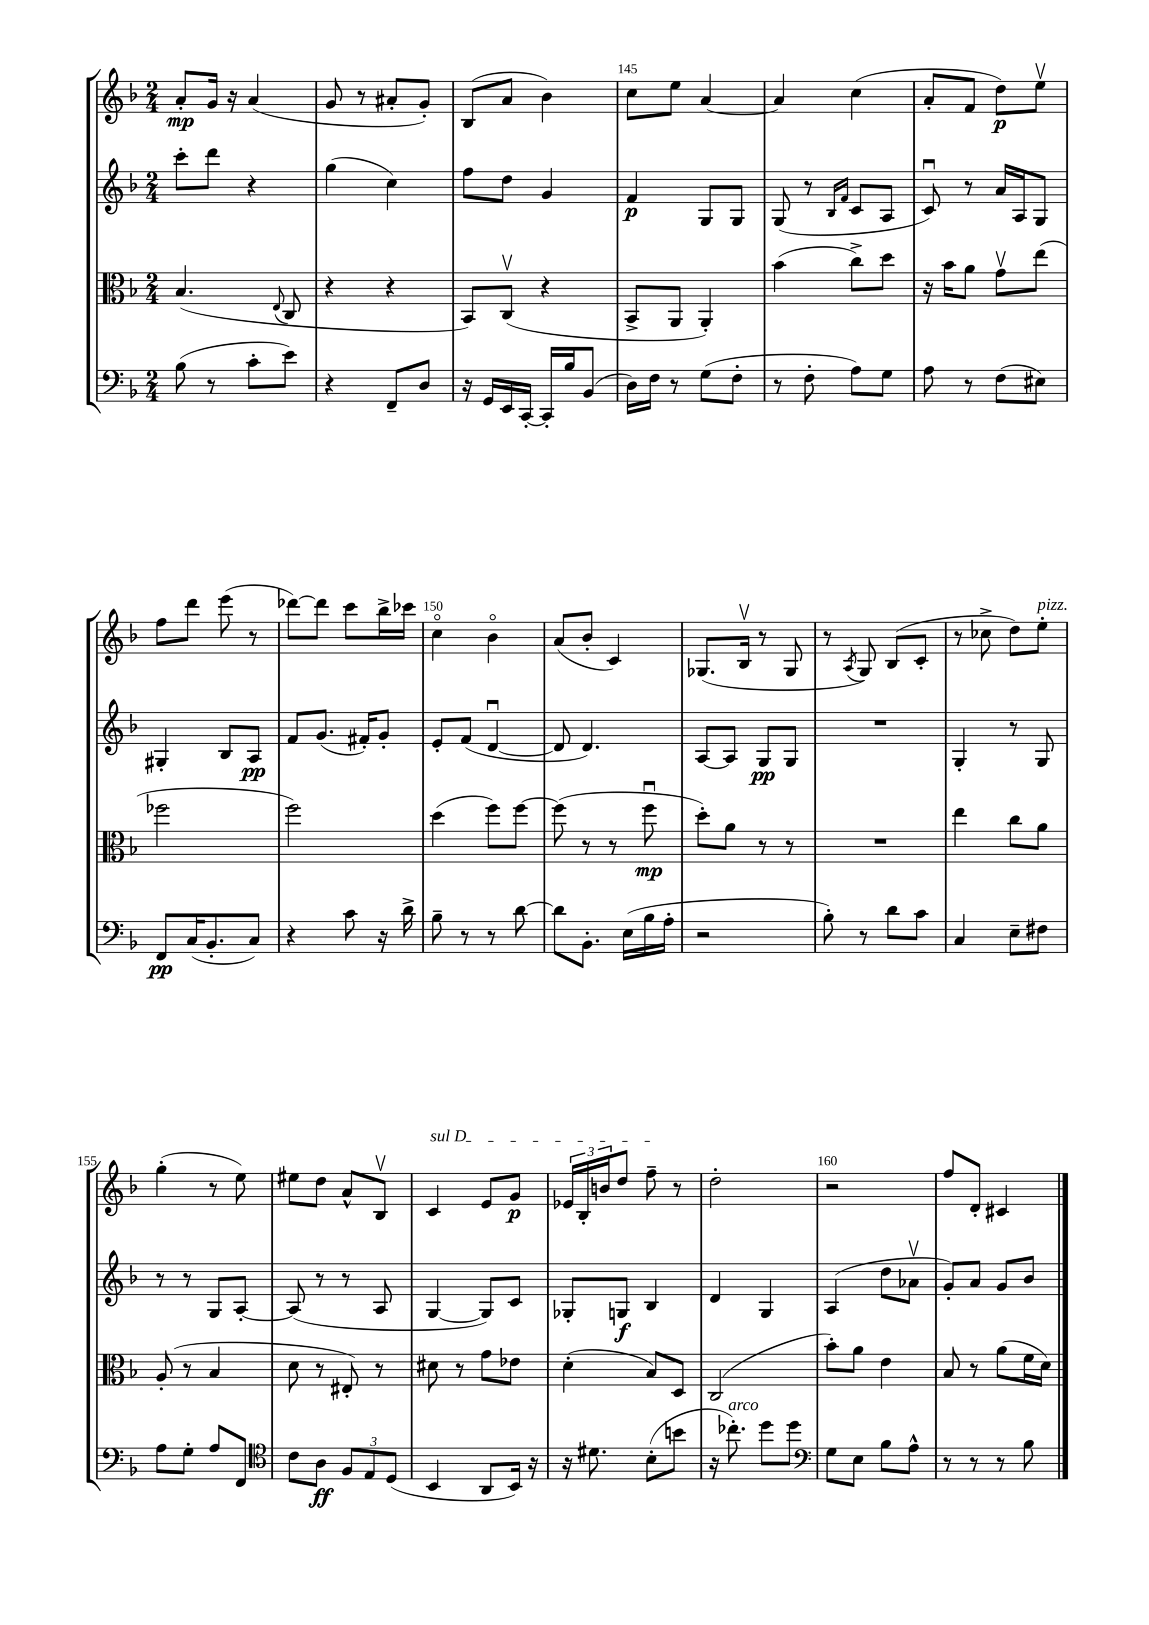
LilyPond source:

<<
\new StaffGroup <<
\new Staff = "s0" {
    \clef treble \key f \major \numericTimeSignature \time 2/4
    a'8-.\mp g'16 r16 a'4( |
    g'8 r8 ais'8-. g'8-.) |
    bes8( a'8 bes'4) |
    c''8 e''8 a'4~ |
    a'4 c''4( |
    a'8-. f'8 d''8\p) e''8\upbow |
    f''8 d'''8 e'''8( r8 |
    des'''8~) des'''8 c'''8 bes''16-> ces'''16 |
    c''4\flageolet bes'4\flageolet |
    a'8( bes'8-. c'4) |
    ges8.( bes16\upbow r8 ges8 |
    r8 \acciaccatura { a8 } g8) bes8( c'8-. |
    r8 ces''8-> d''8) e''8-.^\markup { \italic "pizz." } |
    g''4-.( r8 e''8) |
    eis''8 d''8 a'8-^ bes8\upbow |
    \once \override TextSpanner.bound-details.left.text = \markup { \italic "sul D" } c'4\startTextSpan e'8 g'8\p |
    \tuplet 3/2 { ees'16 bes16-. b'16 } d''8 f''8--\stopTextSpan r8 |
    d''2-. |
    r2 |
    f''8 d'8-. cis'4 \bar "|." |
}
\new Staff = "s1" {
    \clef treble \key f \major \numericTimeSignature \time 2/4
    c'''8-. d'''8 r4 |
    g''4( c''4) |
    f''8 d''8 g'4 |
    f'4\p g8 g8 |
    g8( r8 \grace { bes16 f'16 } c'8 a8 |
    c'8\downbow) r8 a'16 a16 g8 |
    gis4-. bes8 a8\pp |
    f'8 g'8.( fis'16-.) g'8-. |
    e'8-. f'8( d'4~\downbow |
    d'8 d'4.) |
    a8~ a8 g8\pp g8 |
    R2 |
    g4-. r8 g8 |
    r8 r8 g8 a8~-. |
    a8( r8 r8 a8 |
    g4~ g8) c'8 |
    ges8-. g8\f bes4 |
    d'4 g4 |
    a4( d''8 aes'8\upbow |
    g'8-.) a'8 g'8 bes'8 \bar "|." |
}
\new Staff = "s2" {
    \clef alto \key f \major \numericTimeSignature \time 2/4
    bes4.( \appoggiatura { e8 } c8 |
    r4 r4 |
    bes,8) c8\upbow( r4 |
    bes,8-> a,8 a,4-.) |
    bes'4( c''8->) d''8 |
    r16 bes'16 a'8 g'8\upbow e''8( |
    fes''2 |
    f''2) |
    d''4( f''8) f''8~ |
    f''8( r8 r8 f''8\downbow\mp |
    d''8-.) a'8 r8 r8 |
    R2 |
    e''4 c''8 a'8 |
    a8-.( r8 bes4 |
    d'8 r8 eis8-.) r8 |
    dis'8 r8 g'8 ees'8 |
    d'4-.( bes8) d8 |
    c2( |
    bes'8-.) a'8 e'4 |
    bes8 r8 a'8( f'16 d'16) \bar "|." |
}
\new Staff = "s3" {
    \clef bass \key f \major \numericTimeSignature \time 2/4
    bes8( r8 c'8-. e'8) |
    r4 f,8-- d8 |
    r16 g,16 e,16 c,16~-. c,16-. bes16 bes,8( |
    d16) f16 r8 g8( f8-. |
    r8 f8-. a8) g8 |
    a8 r8 f8( eis8) |
    f,8\pp c16( bes,8.-. c8) |
    r4 c'8 r16 d'16-> |
    bes8-- r8 r8 d'8~ |
    d'8 bes,8.-. e16( bes16 a16-. |
    r2 |
    bes8-.) r8 d'8 c'8 |
    c4 e8-- fis8 |
    a8 g8-. a8 f,8 |
    \clef tenor c'8 a8\ff \tuplet 3/2 { f8 e8 d8( } |
    bes,4 a,8 bes,16) r16 |
    r16 dis'8. bes8-.( b'8 |
    r16 ces''8.-.^\markup { \italic "arco" }) d''8 d''8 |
    \clef bass g8 e8 bes8 a8-^ |
    r8 r8 r8 bes8 \bar "|." |
}
>>
>>
\layout { \context { \Score currentBarNumber = #142 \override BarNumber.break-visibility = ##(#f #t #t) barNumberVisibility = #(every-nth-bar-number-visible 5) } }
